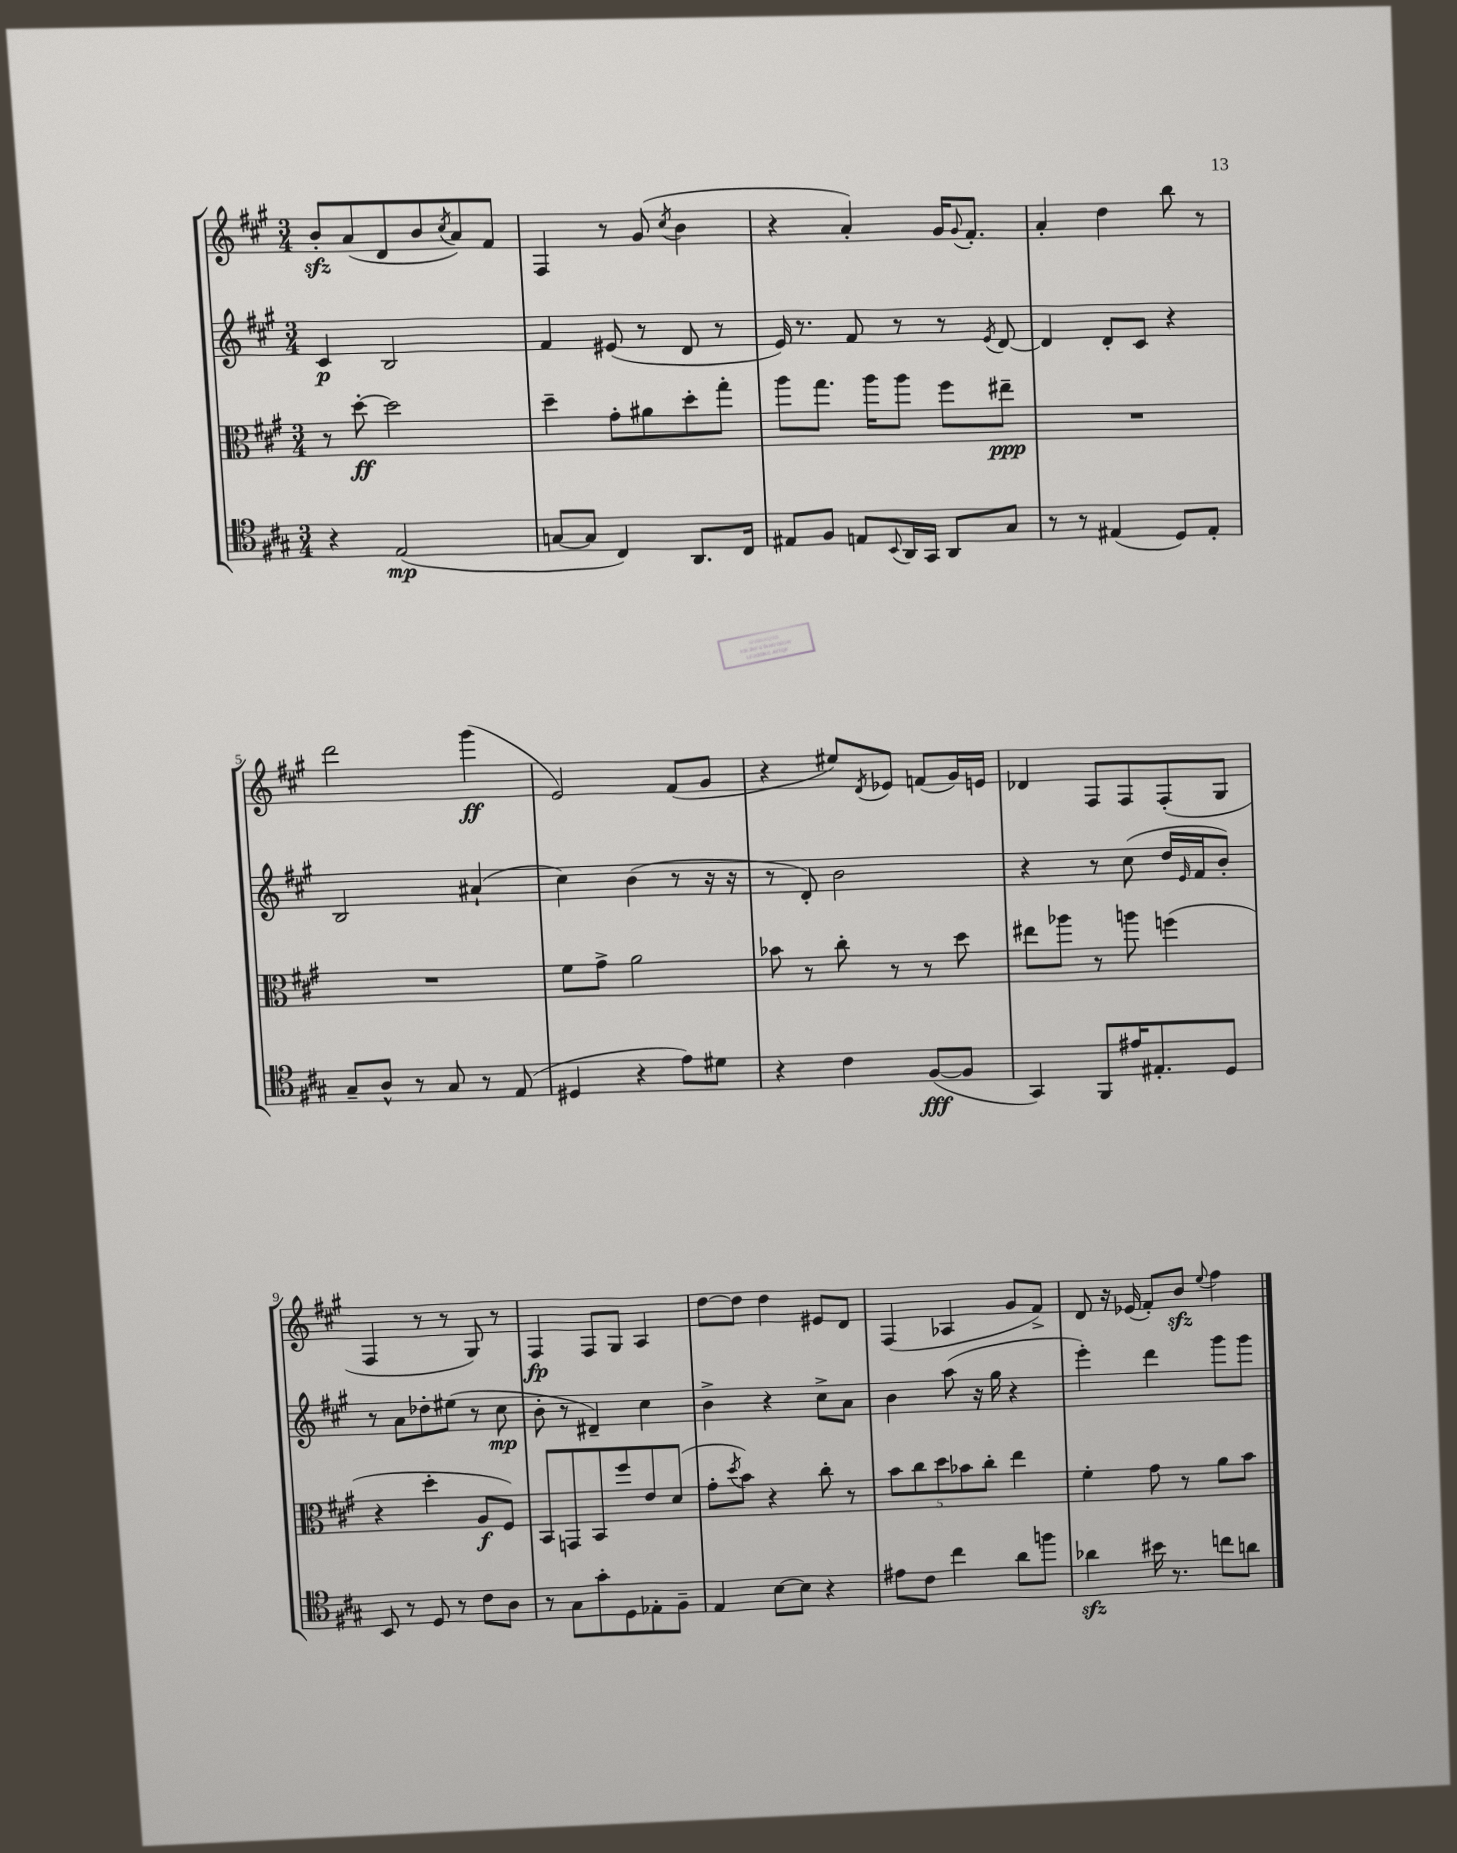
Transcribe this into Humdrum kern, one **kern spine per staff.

**kern	**kern	**kern	**kern
*staff4	*staff3	*staff2	*staff1
*clefC4	*clefC3	*clefG2	*clefG2
*k[f#c#g#]	*k[f#c#g#]	*k[f#c#g#]	*k[f#c#g#]
*M3/4	*M3/4	*M3/4	*M3/4
4r	8r	4c#	8b'
.	[8dd'	.	(8a
(2E	2dd]	2B	8d
.	.	.	8b
.	.	.	8qcc#
.	.	.	8a)
.	.	.	8f#
=	=	=	=
[8G	4dd~	4f#	4F#
8G]	.	.	.
4C#)	8g#'	(8e#	8r
.	8a#	8r	(8g#
.	.	.	8qcc#
8.AA	8dd'	8d	4b
.	8gg#'	8r	.
16C#	.	.	.
=	=	=	=
8E#	8aa	16e)	4r
.	.	8.r	.
8F#	8.gg#	.	.
8E	.	8f#	4a')
.	16aa	.	.
8qqBB	.	.	.
16AA	8aa	8r	.
16GG#	.	.	.
8AA	8ff#	8r	16g#
.	.	.	8qqg#
.	.	.	8.f#'
.	.	8qe	.
8G#	8ee#~	[8d	.
=	=	=	=
8r	2.r	4d]	4a'
8r	.	.	.
(4E#	.	8d'	4dd
.	.	8c#	.
8D)	.	4r	8bb
8E#'	.	.	8r
=	=	=	=
8G#~	2.r	2B	2ddd
8A^^	.	.	.
8r	.	.	.
8G#	.	.	.
8r	.	(4a#`	(4ggg#
(8E	.	.	.
=	=	=	=
4D#	8f#	4cc#)	2e)
.	8g#^	.	.
4r	2a	(4b	.
8e)	.	8r	(8f#
8d#	.	16r	8g#
.	.	16r	.
=	=	=	=
4r	8b-	8r	4r
.	8r	8d')	.
4c#	8cc#'	2b	8ee#)
.	.	.	8qd
.	8r	.	8e-
([8F#	8r	.	(8f
8F#]	8dd	.	16g#)
.	.	.	16e
=	=	=	=
4GG#)	8ee#	4r	4d-
.	8aa-	.	.
8FF#	8r	8r	8F#
16e#	8aa	(8cc#	8F#
8.E#'	.	.	.
.	(4ff	16dd	(8F#'
.	.	16qqe	.
.	.	16f#	.
8D	.	8b')	8G#
=	=	=	=
8BB	4r	8r	4F#
8r	.	8a	.
8D	4dd'	8dd-'	8r
8r	.	(8ee#	8r
8c#	8A	8r	8G#)
8A	8F#)	8cc#	8r
=	=	=	=
8r	8BB	8b'	4F#
8G#	8GG	8r	.
8g#'	8BB	4d#~)	8F#
8D	8ff#	.	8G#
8E-'	8e	4cc#	4A
8F#~	(8d	.	.
=	=	=	=
4E	8g#'	4b^	[8dd
.	8qdd	.	.
.	8b)	.	8dd]
[8B	4r	4r	4dd
8B]	.	.	.
4r	8cc#'	8cc#^	8e#
.	8r	8a	8d
=	=	=	=
8e#	10b	4b	(4F#
.	10cc#	.	.
8c#	.	.	.
.	10dd	.	.
4cc#	.	(8aa	4A-
.	10b-	.	.
.	.	16r	.
.	10cc#'	.	.
.	.	16gg#	.
8a	4ee	4r	8g#
8ff	.	.	8f#^)
=	=	=	=
4a-	4f#'	4eee')	8d
.	.	.	16r
.	.	.	(16e-
16b#	8g#	4ddd	8f#')
8.r	.	.	.
.	8r	.	8b
.	.	.	8qqee
8cc	8a	8ggg#	4ff#
8a	8b	8ggg#	.
==	==	==	==
*-	*-	*-	*-
